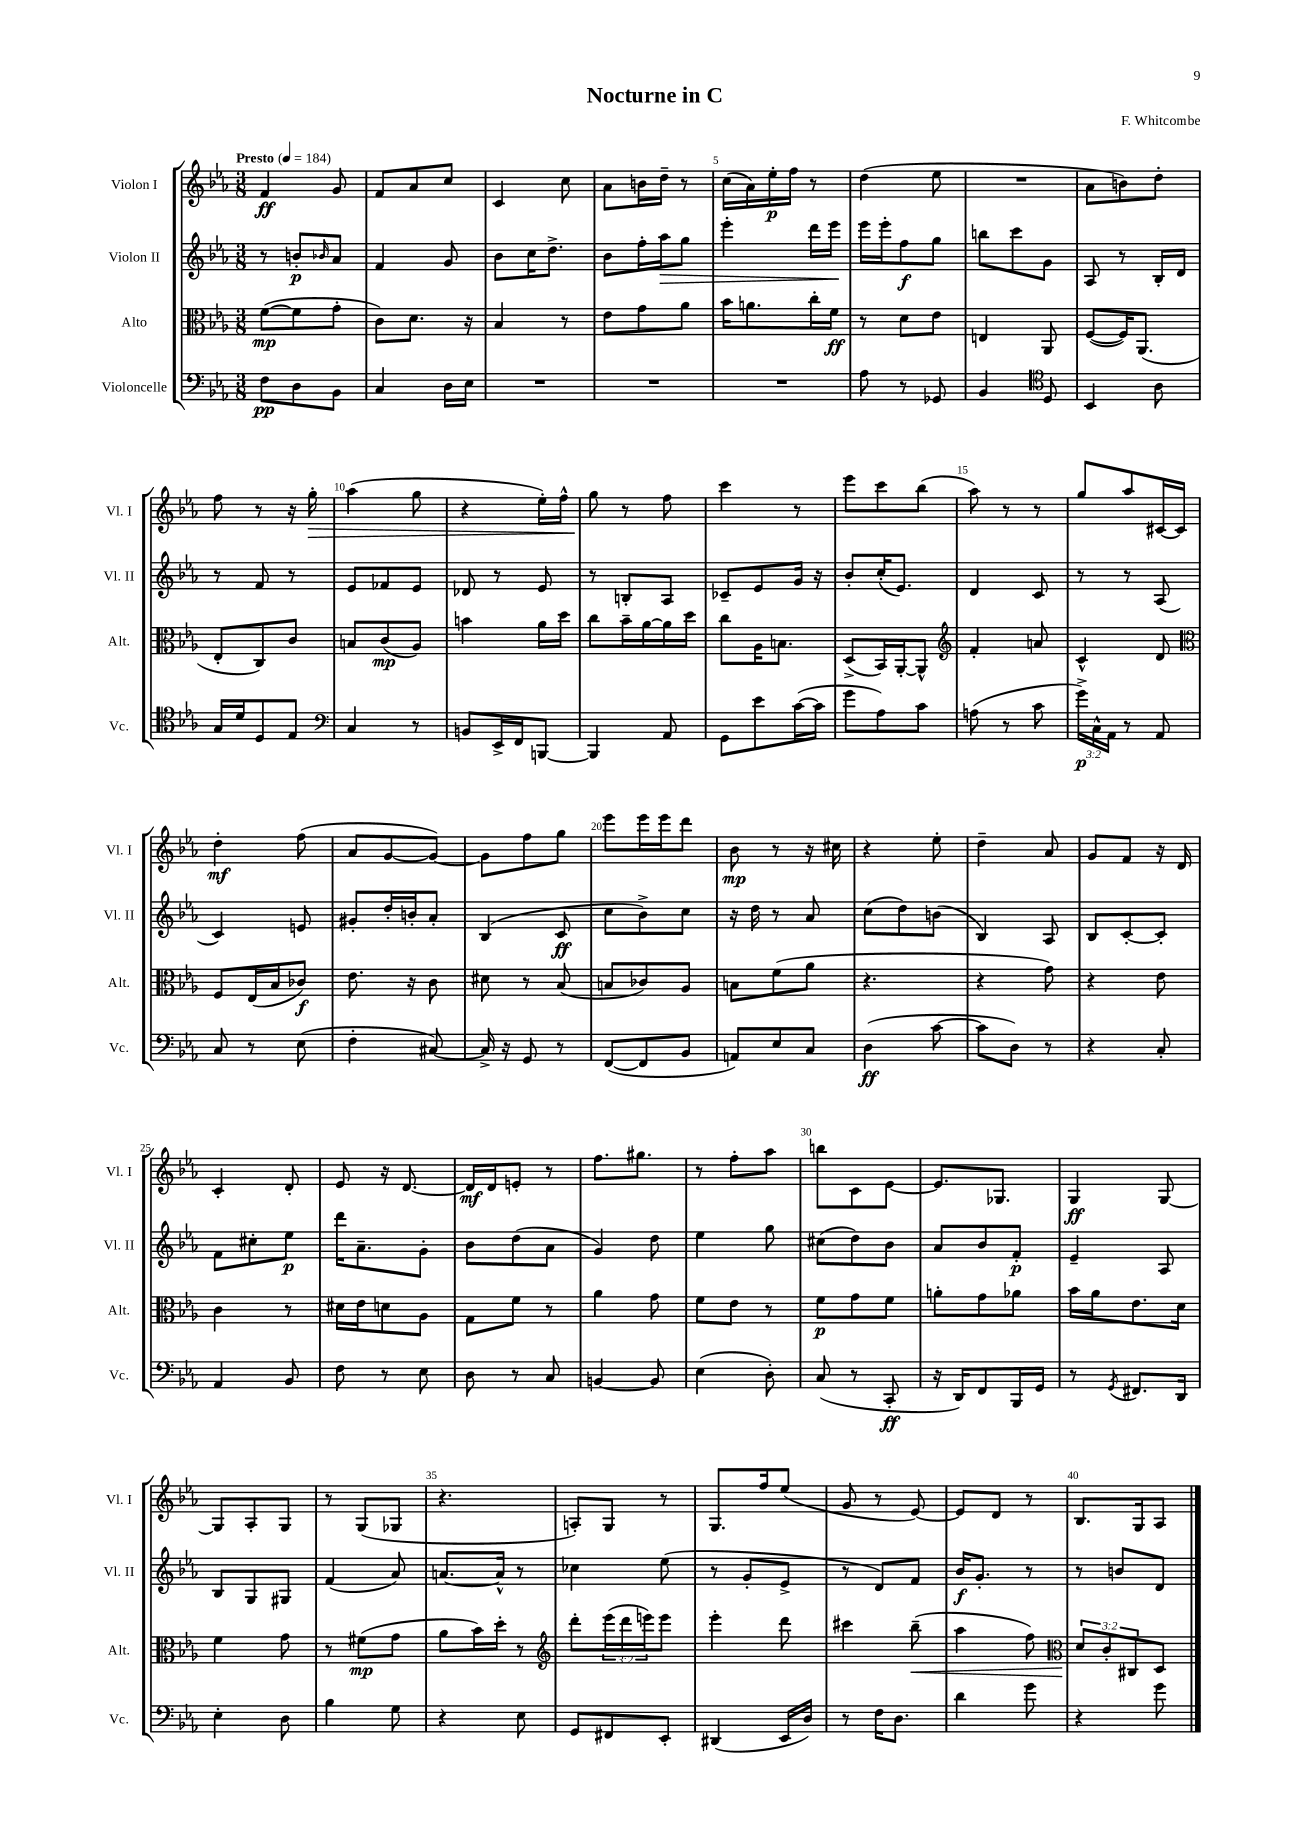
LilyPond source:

\header { title = "Nocturne in C" composer = "F. Whitcombe" }
<<
\new StaffGroup <<
\new Staff = "s0" \with { instrumentName = "Violon I" shortInstrumentName = "Vl. I" } {
    \clef treble \key ees \major \numericTimeSignature \time 3/8 \tempo "Presto" 4 = 184
    f'4\ff g'8 |
    f'8 aes'8 c''8 |
    c'4 c''8 |
    aes'8 b'16 d''16-- r8 |
    c''16( aes'16) ees''16-.\p f''16 r8 |
    d''4( ees''8 |
    R4. |
    aes'8 b'8) d''8-. |
    f''8 r8 r16 g''16-.\> |
    aes''4( g''8 |
    r4 ees''16-.) f''16-^ |
    g''8\! r8 f''8 |
    c'''4 r8 |
    ees'''8 c'''8 bes''8( |
    aes''8) r8 r8 |
    g''8 aes''8 cis'16~ cis'16 |
    d''4-.\mf f''8( |
    aes'8 g'8~ g'8~) |
    g'8 f''8 g''8 |
    ees'''8 ees'''16 ees'''16 d'''8 |
    bes'8\mp r8 r16 cis''16 |
    r4 ees''8-. |
    d''4-- aes'8 |
    g'8 f'8 r16 d'16 |
    c'4-. d'8-. |
    ees'8 r16 d'8.~ |
    d'16\mf d'16 e'8-. r8 |
    f''8. gis''8. |
    r8 f''8-. aes''8 |
    b''8 c'8 ees'8~ |
    ees'8. ges8. |
    g4\ff g8~ |
    g8 aes8-. g8 |
    r8 g8( ges8 |
    r4. |
    a8-.) g8 r8 |
    g8. f''16 ees''8( |
    g'8 r8 ees'8~) |
    ees'8 d'8 r8 |
    bes8. g16 aes8 \bar "|." |
}
\new Staff = "s1" \with { instrumentName = "Violon II" shortInstrumentName = "Vl. II" } {
    \clef treble \key ees \major \numericTimeSignature \time 3/8
    r8 b'8-.\p \grace { bes'16 } aes'8 |
    f'4 g'8 |
    bes'8 c''16 d''8.-> |
    bes'8 f''16-. aes''16\> g''8 |
    ees'''4-. d'''16 ees'''16\! |
    ees'''16 ees'''16-. f''8\f g''8 |
    b''8 c'''8 g'8 |
    aes8 r8 bes16-. d'16 |
    r8 f'8 r8 |
    ees'8 fes'8 ees'8 |
    des'8 r8 ees'8 |
    r8 b8-. aes8 |
    ces'8-- ees'8 g'16 r16 |
    bes'8-. c''16-.( ees'8.) |
    d'4 c'8 |
    r8 r8 aes8( |
    c'4) e'8 |
    gis'8-. d''16-. b'16-. aes'8-. |
    bes4( c'8\ff |
    c''8 bes'8->) c''8 |
    r16 d''16 r8 aes'8 |
    c''8( d''8) b'8( |
    bes4) aes8 |
    bes8 c'8~-. c'8-. |
    f'8 cis''8-. ees''8\p |
    d'''16 aes'8.-- g'8-. |
    bes'8 d''8( aes'8 |
    g'4) d''8 |
    ees''4 g''8 |
    cis''8( d''8) bes'8 |
    aes'8 bes'8 f'8-.\p |
    ees'4-- aes8 |
    bes8 g8 gis8 |
    f'4( aes'8) |
    a'8.~ a'16-^ r8 |
    ces''4 ees''8( |
    r8 g'8-. ees'8-> |
    r8 d'8) f'8 |
    bes'16\f g'8.-. r8 |
    r8 b'8 d'8 \bar "|." |
}
\new Staff = "s2" \with { instrumentName = "Alto" shortInstrumentName = "Alt." } {
    \clef alto \key ees \major \numericTimeSignature \time 3/8 \override Staff.TupletNumber.text = #tuplet-number::calc-fraction-text
    f'8~\mp( f'8 g'8-. |
    c'8) d'8. r16 |
    bes4 r8 |
    ees'8 g'8 aes'8 |
    bes'16 a'8. c''16-. f'16\ff |
    r8 d'8 ees'8 |
    e4 aes,8 |
    f8~( f16) aes,8.( |
    ees8-. c8) c'8 |
    b8 c'8\mp( aes8) |
    b'4 aes'16 d''16 |
    c''8 bes'16-- aes'16~ aes'16 d''16 |
    c''8 aes16 b8. |
    d8->( bes,16) aes,16~-. aes,8-^ |
    \clef treble f'4-. a'8 |
    c'4-^ d'8 |
    \clef alto f8 ees16( bes16 ces'8\f) |
    ees'8. r16 c'8 |
    dis'8 r8 bes8( |
    b8 ces'8) aes8 |
    b8 f'8( aes'8 |
    r4. |
    r4 g'8) |
    r4 ees'8 |
    c'4 r8 |
    dis'16 ees'16 d'8 aes8 |
    g8 f'8 r8 |
    aes'4 g'8 |
    f'8 ees'8 r8 |
    f'8\p g'8 f'8 |
    a'8-. g'8 aes'8 |
    bes'16 aes'16 ees'8. d'16 |
    f'4 g'8 |
    r8 fis'8\mp( g'8 |
    aes'8 bes'16) d''16-. r8 |
    \clef treble d'''8-. \tuplet 3/2 { ees'''16( d'''16 e'''16) } e'''8 |
    ees'''4-. d'''8 |
    cis'''4 bes''8--\<( |
    aes''4 f''8) |
    \clef alto \tuplet 3/2 { d'8\! c'8-. cis8 } d8 \bar "|." |
}
\new Staff = "s3" \with { instrumentName = "Violoncelle" shortInstrumentName = "Vc." } {
    \clef bass \key ees \major \numericTimeSignature \time 3/8 \override Staff.TupletNumber.text = #tuplet-number::calc-fraction-text
    f8\pp d8 bes,8 |
    c4 d16 ees16 |
    R4. |
    R4. |
    R4. |
    aes8 r8 ges,8 |
    bes,4 \clef tenor d8 |
    bes,4 aes8 |
    g16 d'16 d8 ees8 |
    \clef bass c4 r8 |
    b,8 ees,16-> f,16 b,,8~ |
    b,,4 aes,8 |
    g,8 ees'8 c'16~( c'16 |
    g'8 aes8) c'8 |
    a8( r8 c'8 |
    \tuplet 3/2 { g'16->\p) c16-^ aes,16 } r8 aes,8 |
    c8 r8 ees8( |
    f4-. cis8~) |
    cis16-> r16 g,8 r8 |
    f,8~( f,8 bes,8 |
    a,8) ees8 c8 |
    d4\ff( c'8~ |
    c'8 d8) r8 |
    r4 c8-. |
    aes,4 bes,8 |
    f8 r8 ees8 |
    d8 r8 c8 |
    b,4~ b,8 |
    ees4( d8-.) |
    c8( r8 c,8-.\ff |
    r16 d,16) f,8 bes,,16 g,16 |
    r8 \acciaccatura { g,8 } fis,8. d,16 |
    ees4-. d8 |
    bes4 g8 |
    r4 ees8 |
    g,8 fis,8 ees,8-. |
    dis,4( ees,16 d16) |
    r8 f16 d8. |
    d'4 g'8 |
    r4 g'8 \bar "|." |
}
>>
>>
\layout { \context { \Score \override BarNumber.break-visibility = ##(#f #t #t) barNumberVisibility = #(every-nth-bar-number-visible 5) } }
